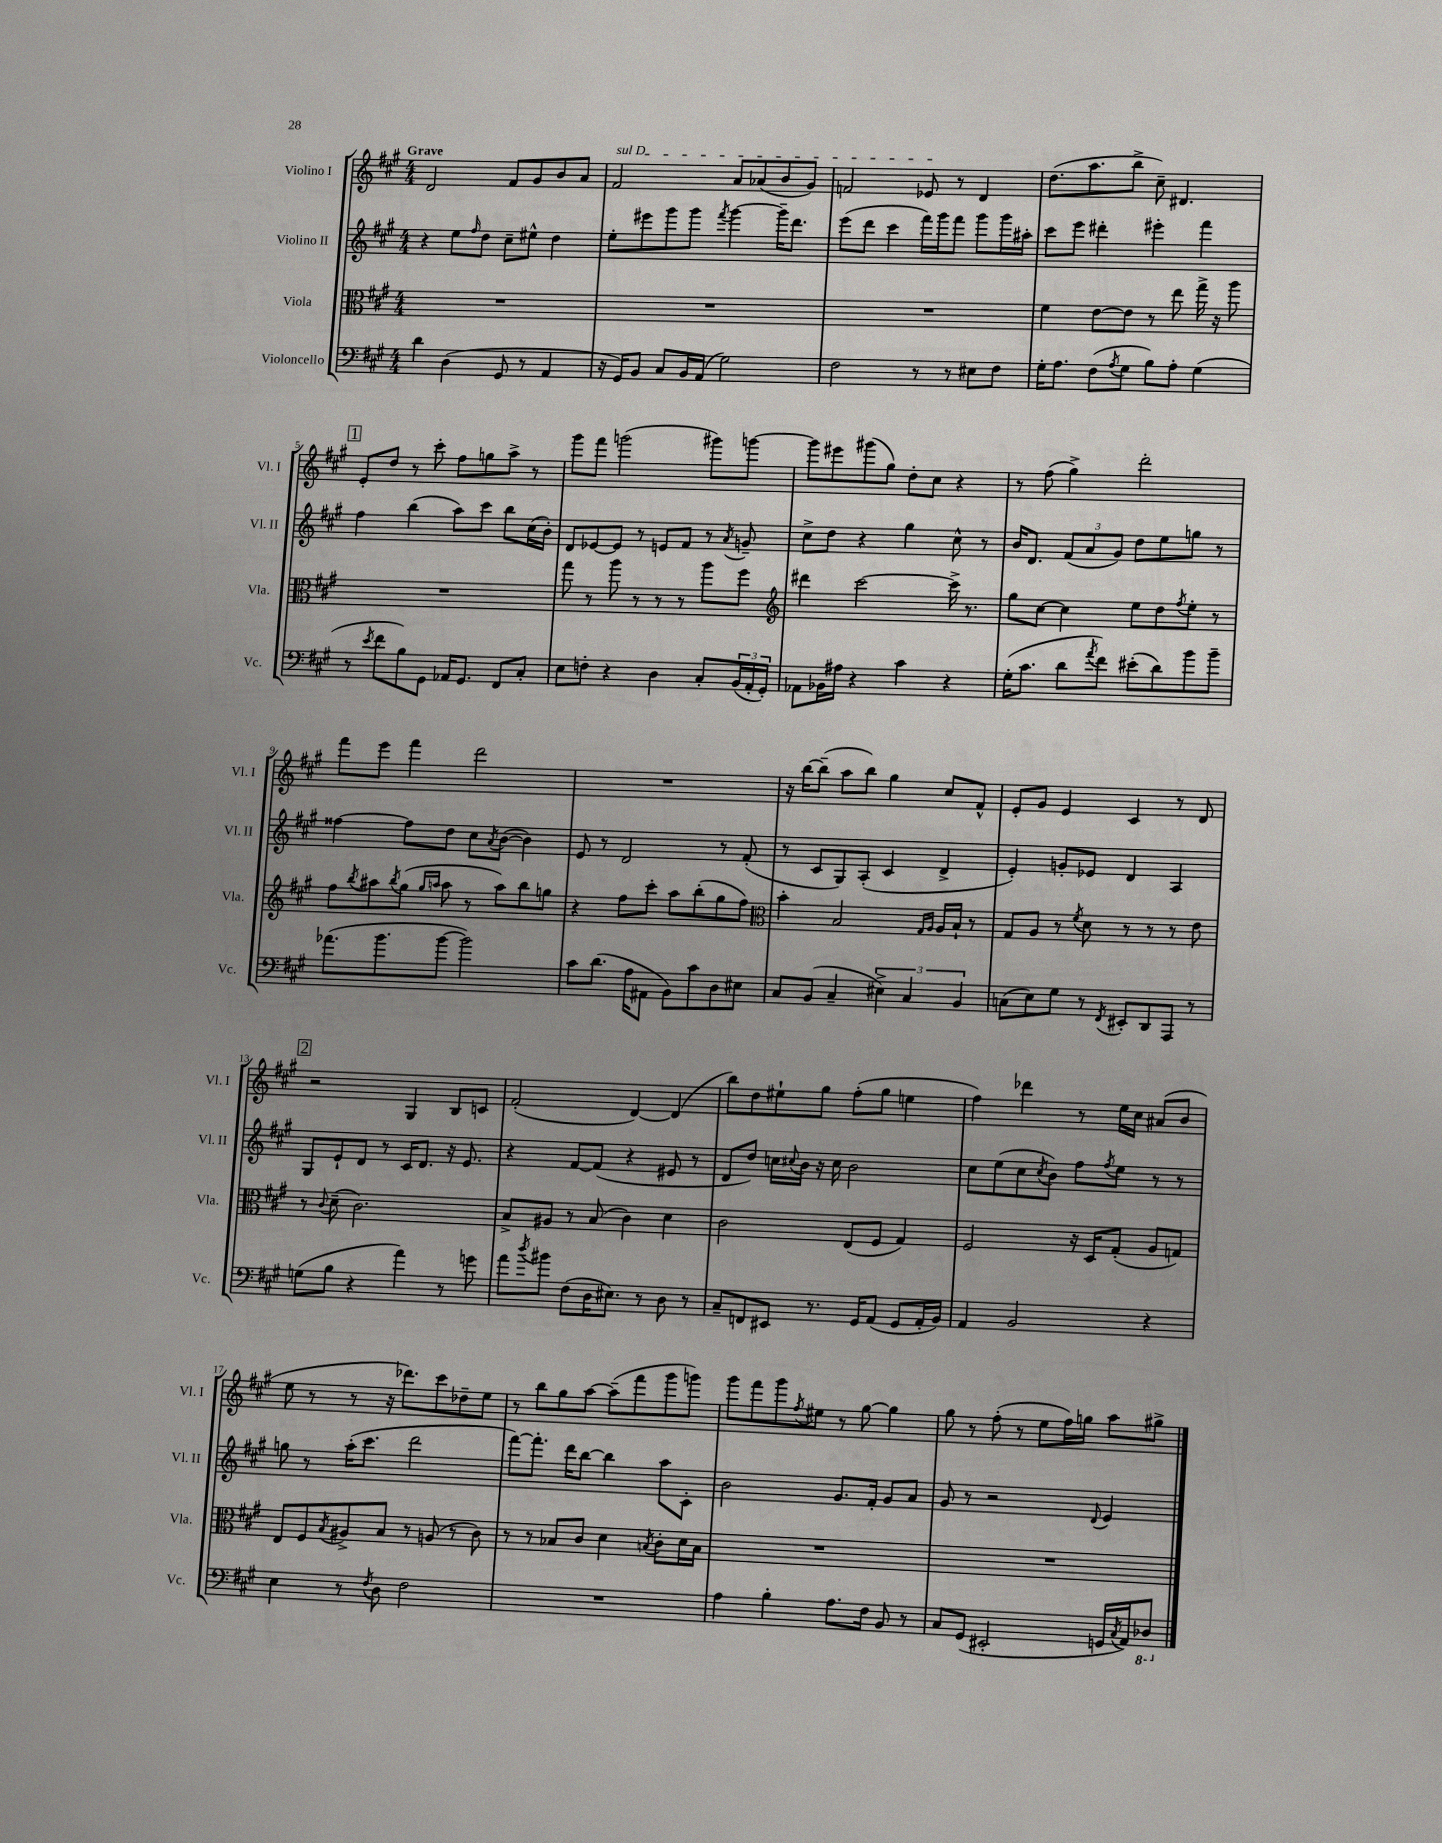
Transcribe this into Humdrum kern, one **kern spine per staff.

**kern	**kern	**kern	**kern
*staff4	*staff3	*staff2	*staff1
*clefF4	*clefC3	*clefG2	*clefG2
*k[f#c#g#]	*k[f#c#g#]	*k[f#c#g#]	*k[f#c#g#]
*M4/4	*M4/4	*M4/4	*M4/4
4d	1r	4r	2d
(4D	.	8ee	.
.	.	16qqff#	.
.	.	8dd	.
8GG#	.	8cc#~	8f#
8r	.	8ee#^^	8g#
4AA	.	4dd	8b
.	.	.	8a
=	=	=	=
16r	1r	8ee'	2f#
16GG#)	.	.	.
8BB	.	8eee#	.
8C#	.	8ggg#	.
16BB	.	8ggg#	.
(16AA	.	.	.
.	.	8qfff#	.
2G#)	.	[4ggg#	8a
.	.	.	(8a-
.	.	16ggg#~]	8b
.	.	8.ddd	.
.	.	.	8g#)
=	=	=	=
2F#	1r	(8eee	2f
.	.	8ddd	.
.	.	4ccc#	.
8r	.	16fff#)	8e-
.	.	16ggg#	.
8r	.	8fff#	8r
8E#	.	8ggg#	4d
8F#	.	16ggg#	.
.	.	16aa#'	.
=	=	=	=
16G#'	4f#	8ccc#	(8.dd
8.A	.	.	.
.	.	8eee	.
.	.	.	8.aa
(8F#	[8e	4ddd#'	.
8qA	.	.	.
8G#	8e]	.	8bb^
8B)	8r	4eee#'	8cc#~)
8A'	8ee	.	4.d#
(4G#	16gg#^	4fff#	.
.	16r	.	.
.	8aa	.	.
=	=	=	=
8r	1r	4ff#	8e'
8qe	.	.	.
8f#	.	.	8dd
8B)	.	(4bb	8r
8GG#	.	.	8ccc#'
16AA-	.	8aa)	8ff#
8.GG#	.	.	.
.	.	8ccc#	8gg
8FF#	.	8bb	8aa^
8C#'	.	(16cc#	8r
.	.	16b')	.
=	=	=	=
8E	8gg#	8d	8ggg#
8F'	8r	[8e-	8fff#
4r	8aa	8e-]	(2ggg
.	8r	8r	.
4D	8r	8e	.
.	8r	8f#	.
8C#'	8aa	8r	8ggg#)
.	.	8qa	.
(24BB	8ff#	8g~	[8ggg
24AA'	.	.	.
24GG#')	.	.	.
=	=	=	=
*	*clefG2	*	*
8AA-	4ddd#	8cc#^	8ggg]
16BB-	.	8dd	8eee#
16A#	.	.	.
4r	[2ccc#	4r	(8ggg#
.	.	.	8gg#)
4c#	.	4gg#	8dd'
.	.	.	8cc#
4r	16ccc#^]	8cc#^^	4r
.	8.r	.	.
.	.	8r	.
=	=	=	=
(16G#'	8gg#	16b	8r
8.c#	.	8.d	.
.	[8cc#	.	(8ff#
8d	4cc#]	(12f#	4gg#^)
.	.	12a	.
8qa	.	.	.
8f#)	.	.	.
.	.	12g#)	.
(8e#'	8ee	8dd	2ddd'
8d)	8dd	8ee	.
.	8qff#	.	.
8b	8ee'	8gg	.
8b~	8r	8r	.
=	=	=	=
(8.a-	8ff#	[4ff##	8fff#
.	8qbb	.	.
.	8aa#	.	8eee
8.b	.	.	.
.	8qbb	.	.
.	(8gg#	8ff##]	4fff#
.	16qqgg#	.	.
.	16qqaa	.	.
[8b	8aa	8dd	.
2b])	8r	8cc#	2ddd
.	.	8qa	.
.	8aa)	([8b	.
.	8bb	4b])	.
.	8gg	.	.
=	=	=	=
8c#	4r	8e	1r
(8.d	.	8r	.
.	8ff#	2d	.
16A	.	.	.
8AA#	8ccc#'	.	.
8BB)	8aa	.	.
8c#	(8bb'	.	.
8D	8gg#	8r	.
8E#	8ff#)	(8f#'	.
=	=	=	=
*	*clefC3	*	*
8C#	4b'	8r	16r
.	.	.	[16bb
(8BB	.	8c#	(8bb~]
4C#~	2B	8G#)	8aa
.	.	(8A'	8bb)
6E#^)	.	4c#	4gg#
6C#	.	.	.
.	16qqG#	.	.
.	16qqA	.	.
.	16A	4d^	8cc#
.	16B`	.	.
6BB	.	.	.
.	8r	.	8f#^^
=	=	=	=
(8C	8G#	4e')	8e'
8E)	8A	.	8g#
8G#	8r	8g'	4e
.	8qf#	.	.
8r	8d	8e-	.
8qFF#	.	.	.
8EE#'	8r	4d	4c#
8DD	8r	.	.
8AAA	8r	4A	8r
8r	8e	.	8d
=	=	=	=
(8G	8r	8G#	2r
.	8qqc#	.	.
8B	(8d~	8e`	.
4r	2.c#)	8d	.
.	.	8r	.
4a)	.	16c#	4G#
.	.	8.d	.
8r	.	16r	8B
.	.	8.e	.
8g	.	.	8c
=	=	=	=
8a	8B^	4r	(2f#'
8qdd	.	.	.
8b#	8A#	.	.
(8F#	8r	[8f#	.
16D	(8B	(8f#]	.
8.E#)	.	.	.
.	4c#)	4r	[4d)
8r	.	.	.
8D	4d	8e#	(4d]
8r	.	8r	.
=	=	=	=
8C#~	2c#	8d	8bb)
8FF	.	8dd)	8dd
8EE#	.	16cc	8ee#`
.	.	8qqcc#	.
.	.	16b	.
8.r	.	16r	8gg#
.	.	16cc#	.
.	(8E	2b	(8ff#'
16GG#	.	.	.
(8AA	8F#	.	8gg#
8GG#	4G#)	.	4ee
16AA'	.	.	.
16BB)	.	.	.
=	=	=	=
4AA	2F#	8cc#	4ff#)
.	.	(8ee	.
2BB	.	8cc#	4ddd-
.	.	8qcc#	.
.	.	8b)	.
.	16r	8ff#	8r
.	16D	.	.
.	.	8qff#	.
.	(8G#'	8ee	16ee
.	.	.	16cc#
4r	8A	8r	(8a#
.	8G)	8r	8b
=	=	=	=
4E	8E	8gg	8ee
.	8F#	8r	8r
.	8qB	.	.
8r	8A#^	(16aa'	8r
.	.	8.ccc#	.
8qF#	.	.	.
8D	8B	.	16r
.	.	.	8.ddd-)
2F#	8r	2ddd	.
.	(8A	.	8ccc#
.	8r	.	8dd-~
.	8c#)	.	8ee
=	=	=	=
1r	8r	[8fff#)	8r
.	8r	8.fff#']	8bb
.	8B-	.	8gg#
.	.	16ddd	.
.	8c#	[8bb	[8aa
.	4d	4bb]	(8aa~]
.	.	.	8fff#
.	8qB	.	.
.	8c#'	8aa	8ggg#
.	16d	8c#'	8ggg)
.	16B	.	.
=	=	=	=
4A	1r	2b	8ggg#
.	.	.	8fff#
4B'	.	.	8ggg#
.	.	.	8qff#
.	.	.	8ee#
8.A	.	8.g#	8r
.	.	.	[8gg#
16F#	.	16f#'	.
8BB	.	8g#	4gg#]
8r	.	8a	.
=	=	=	=
8C#	1r	8g#	8gg#
(8GG#	.	8r	8r
2EE#'	.	2r	(8ff#'
.	.	.	8r
.	.	.	8ee
.	.	.	16ff#)
.	.	.	16gg
.	.	8qqd	.
16GG	.	4e	8aa
8qC#	.	.	.
16AA)	.	.	.
8DD-	.	.	8gg#^
==	==	==	==
*-	*-	*-	*-
